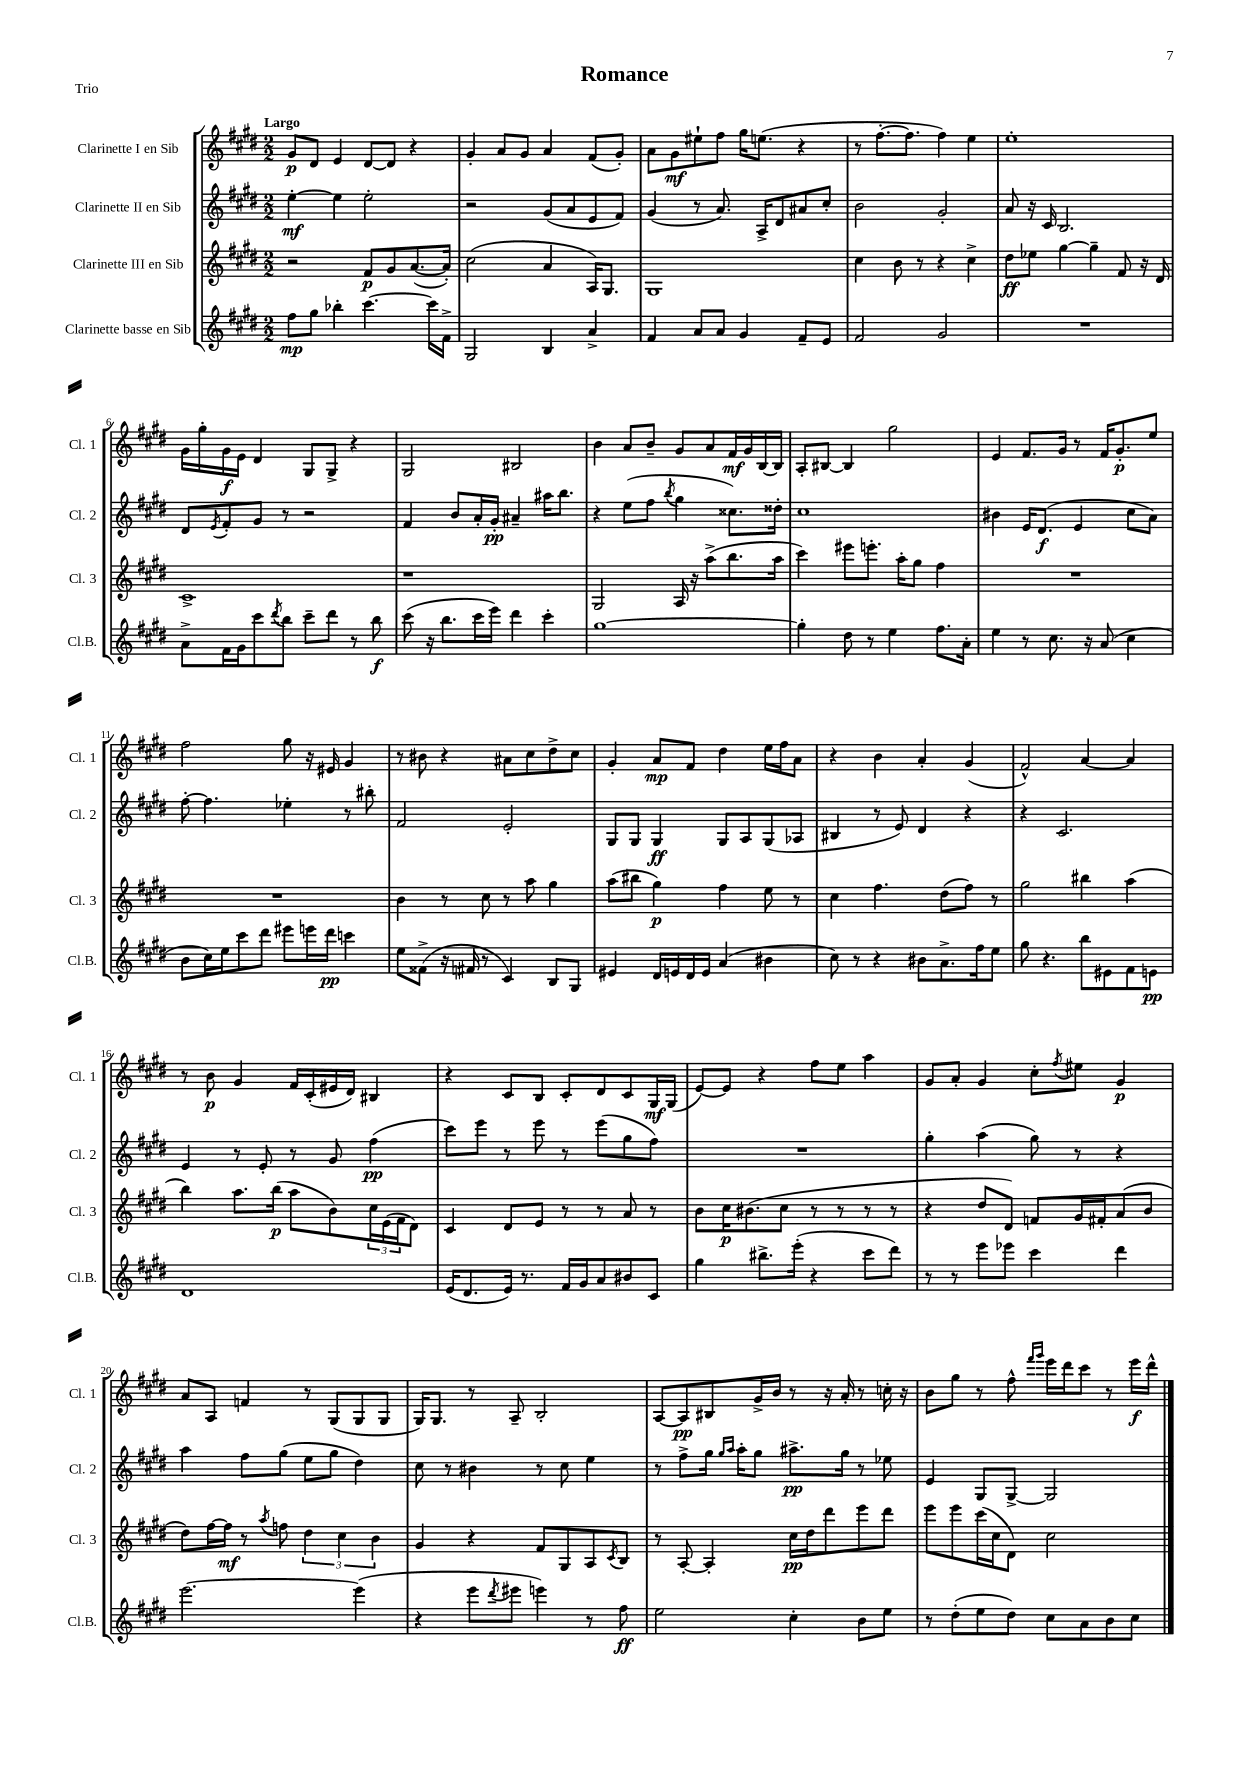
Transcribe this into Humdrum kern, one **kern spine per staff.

**kern	**kern	**kern	**kern
*staff4	*staff3	*staff2	*staff1
*clefG2	*clefG2	*clefG2	*clefG2
*k[f#c#g#d#]	*k[f#c#g#d#]	*k[f#c#g#d#]	*k[f#c#g#d#]
*M2/2	*M2/2	*M2/2	*M2/2
8ff#\L	2r	[4ee'\	8g#/L
8gg#\J	.	.	8d#/J
4bb-'\	.	4ee\]	4e/
[4.ccc#\	8f#/L	2ee'\	[8d#/L
.	8g#/	.	8d#/]J
.	([8.a/	.	4r
16ccc#\]LL	.	.	.
16f#^\JJ	16a'/]Jk)	.	.
=	=	=	=
2G#/	(2cc#\	2r	4g#'/
.	.	.	8a/L
.	.	.	8g#/J
4B/	4a/	(8g#/L	4a/
.	.	8a/	.
4a^/	16A/LK)	8e/	(8f#/L
.	8.G#/J	.	.
.	.	8f#/J)	8g#'/J)
=	=	=	=
4f#/	1G#	(4g#/	8a\L
.	.	.	8g#\
8a/L	.	8r	8ee#`\
8a/J	.	8.a/)	8ff#\J
4g#/	.	.	16gg#\LK
.	.	16A^/LK	(8.ee\J
.	.	8d#/	.
8f#~/L	.	8a#/	4r
8e/J	.	8cc#'/J	.
=	=	=	=
2f#/	4cc#\	2b\	8r
.	.	.	[8.ff#'\L
.	8b\	.	.
.	.	.	8.ff#\]J
.	8r	.	.
2g#/	4r	2g#'/	4ff#\)
.	4cc#^\	.	4ee\
=	=	=	=
1r	8dd#\L	8a/	1ee'
.	8ee-\J	16r	.
.	.	16c#/	.
.	[4gg#\	2.B/	.
.	4gg#~\]	.	.
.	8f#/	.	.
.	16r	.	.
.	16d#/	.	.
=	=	=	=
8a^\L	1c#^	8d#/L	16g#\LL
.	.	.	16gg#'\
.	.	8qe/	.
16f#\L	.	8f#'/	16g#\
16g#\J	.	.	16e\JJ
8ccc#\	.	8g#/J	4d#/
8qddd#/	.	.	.
8bb\J	.	8r	.
8ccc#~\L	.	2r	8G#/L
8ddd#\J	.	.	8G#^/J
8r	.	.	4r
8bb\	.	.	.
=	=	=	=
(8ccc#\	1r	4f#/	2G#/
16r	.	.	.
8.bb\L	.	.	.
.	.	8b/L	.
16ccc#\L	.	16a'/L	.
16eee\JJ)	.	16g#'/JJ	.
4ddd#\	.	4a#~/	2B#/
4ccc#'\	.	16aa#\LK	.
.	.	8.bb\J	.
=	=	=	=
[1gg#	2G#/	4r	4b\
.	.	(8ee\L	8a/L
.	.	8ff#\J	8b~/J
.	.	8qbb/	.
.	16A/	4gg#\	8g#/L
.	16r	.	.
.	(8aa^\L	.	8a/
.	8.bb\	8.cc##\L)	16f#/L
.	.	.	16g#/
.	.	.	[16B/
.	16aa\Jk	16dd##'\Jk	16B/]JJ
=	=	=	=
4gg#'\]	4ccc#\)	1cc#	8A'/L
.	.	.	[8B#/J
8dd#\	8eee#\L	.	4B#/]
8r	8.eee'\J	.	.
4ee\	.	.	2gg#\
.	16aa'\LK	.	.
.	8gg#\J	.	.
8.ff#\L	4ff#\	.	.
16a'\Jk	.	.	.
=	=	=	=
4ee\	1r	4b#\	4e/
8r	.	16e/LK	8.f#/L
.	.	(8.d#/J	.
8.cc#\	.	.	.
.	.	.	16g#/Jk
.	.	4e/	8r
16r	.	.	.
(8a/	.	.	16f#/LK
.	.	.	8.g#'/
4cc#\	.	8cc#\L	.
.	.	8a\J)	8ee/J
=	=	=	=
8b\L	1r	[8ff#'\	2ff#\
16cc#\L)	.	4.ff#\]	.
16ee\J	.	.	.
8ccc#\	.	.	.
8ddd#\J	.	.	.
8eee#\L	.	4ee-'\	8gg#\
16eee\L	.	.	16r
16ddd#\JJ	.	.	16e#/
4ccc\	.	8r	4g#/
.	.	8bb#'\	.
=	=	=	=
8ee\L	4b\	2f#/	8r
(8f##^\J	.	.	8b#\
16r	8r	.	4r
16f#/	.	.	.
8r	8cc#\	.	.
4c#/)	8r	2e'/	8a#\L
.	8aa\	.	8cc#\
8B/L	4gg#\	.	8dd#^\
8G#/J	.	.	8cc#\J
=	=	=	=
4e#/	(8aa\L	8G#/L	4g#'/
.	8bb#\J	8G#/J	.
16d#/LL	4gg#\)	4G#/	8a/L
16e/	.	.	.
16d#/	.	.	8f#/J
16e/JJ	.	.	.
(4a/	4ff#\	8G#/L	4dd#\
.	.	8A/	.
4b#\	8ee\	(8G#/	16ee\LL
.	.	.	16ff#\J
.	8r	8A-/J	8a\J
=	=	=	=
8cc#\)	4cc#\	4B#/	4r
8r	.	.	.
4r	4.ff#\	8r	4b\
.	.	8e/)	.
8b#\L	.	4d#/	4a'/
8.a^\	(8dd#\L	.	.
.	8ff#\J)	4r	(4g#/
16ff#\k	.	.	.
8ee\J	8r	.	.
=	=	=	=
8gg#\	2gg#\	4r	2f#^^/)
4.r	.	.	.
.	.	2.c#/	.
8bb\L	4bb#\	.	[4a/
8e#\	.	.	.
8f#\	(4aa\	.	4a/]
8e\J	.	.	.
=	=	=	=
1d#	4bb\)	4e/	8r
.	.	.	8b\
.	8.aa\L	8r	4g#/
.	.	8e'/	.
.	(16bb\Jk	.	.
.	8aa\L	8r	16f#/LL
.	.	.	(16c#'/
.	8b\)	8g#/	16e#/
.	.	.	16d#/JJ)
.	24cc#\L	(4ff#\	4B#/
.	(24e\	.	.
.	24f#\J	.	.
.	8d#\J)	.	.
=	=	=	=
(16e/LK	4c#/	8ccc#\L)	4r
8.d#/	.	.	.
.	.	8eee\J	.
16e/Jk)	8d#/L	8r	8c#/L
8.r	.	.	.
.	8e/J	8eee\	8B/J
16f#/LL	8r	8r	8c#'/L
16g#/J	.	.	.
8a/	8r	(8eee\L	8d#/
8b#/	8a/	8gg#\	8c#/
8c#/J	8r	8ff#\J)	16G#/L
.	.	.	(16G#/JJ
=	=	=	=
4gg#\	8b\L	1r	[8e/L)
.	16cc#\K	.	8e/]J
.	(8.b#\	.	.
8.bb#^\L	.	.	4r
.	8cc#\J	.	.
(16eee'\Jk	.	.	.
4r	8r	.	8ff#\L
.	8r	.	8ee\J
8ccc#\L	8r	.	4aa\
8ddd#\J)	8r	.	.
=	=	=	=
8r	4r	4gg#'\	8g#/L
8r	.	.	8a'/J
8eee\L	8dd#/L	(4aa\	4g#/
8eee-\J	8d#/J)	.	.
4ccc#\	8f/L	8gg#\)	8cc#'\L
.	.	.	8qff#/
.	16g#/L	8r	8ee#\J
.	16f#'/J	.	.
4ddd#\	(8a/	4r	4g#/
.	8b/J	.	.
=	=	=	=
[2.eee\	8dd#\L)	4aa\	8a/L
.	[16ff#\L	.	8A/J
.	16ff#\]JJ	.	.
.	8r	8ff#\L	4f/
.	8qaa/	.	.
.	8ff\	(8gg#\J	.
.	6dd#\	8ee\L	8r
.	.	8gg#\J	(8G#/L
.	6cc#\	.	.
(4eee\]	.	4dd#\)	8G#/
.	6b\	.	.
.	.	.	8G#/J
=	=	=	=
4r	4g#/	8cc#\	16G#/LK)
.	.	.	8.G#/J
.	.	8r	.
8eee\L	4r	4b#\	8r
8qddd#/	.	.	.
8eee#\J	.	.	8A~/
4eee\)	8f#/L	8r	2B'/
.	8G#/	8cc#\	.
8r	8A/	4ee\	.
.	8qc#/	.	.
8ff#\	8B/J	.	.
=	=	=	=
2ee\	8r	8r	[8A/L
.	[8A'/	8ff#^\L	8A/]
.	4A'/]	16gg#\Jk	8B#/
.	.	16qqgg#/LL	.
.	.	16qqaa/JJ	.
.	.	16aa'\LK	.
.	.	8gg#\J	16g#^/L
.	.	.	16b/JJ
4cc#'\	16cc#\LL	8.aa#^\L	8r
.	16dd#\J	.	.
.	8ddd#\	.	16r
.	.	16gg#\Jk	16a'/
8b\L	8eee\	8r	8r
8ee\J	8ddd#\J	8ee-\	16cc'\
.	.	.	16r
=	=	=	=
8r	8eee\L	4e/	8b\L
(8dd#'\L	8eee\	.	8gg#\J
8ee\	(16ccc#\L	8G#/L	8r
.	16cc#\J	.	.
8dd#\J)	8d#\J)	[8G#^/J	8ff#^^\
.	.	.	16qqfff#/LL
.	.	.	16qqggg#/JJ
8cc#\L	2cc#\	2G#/]	16eee\LL
.	.	.	16ddd#\J
8a\	.	.	8ccc#\J
8b\	.	.	8r
8cc#\J	.	.	16eee\LL
.	.	.	16ddd#^^\JJ
==	==	==	==
*-	*-	*-	*-
